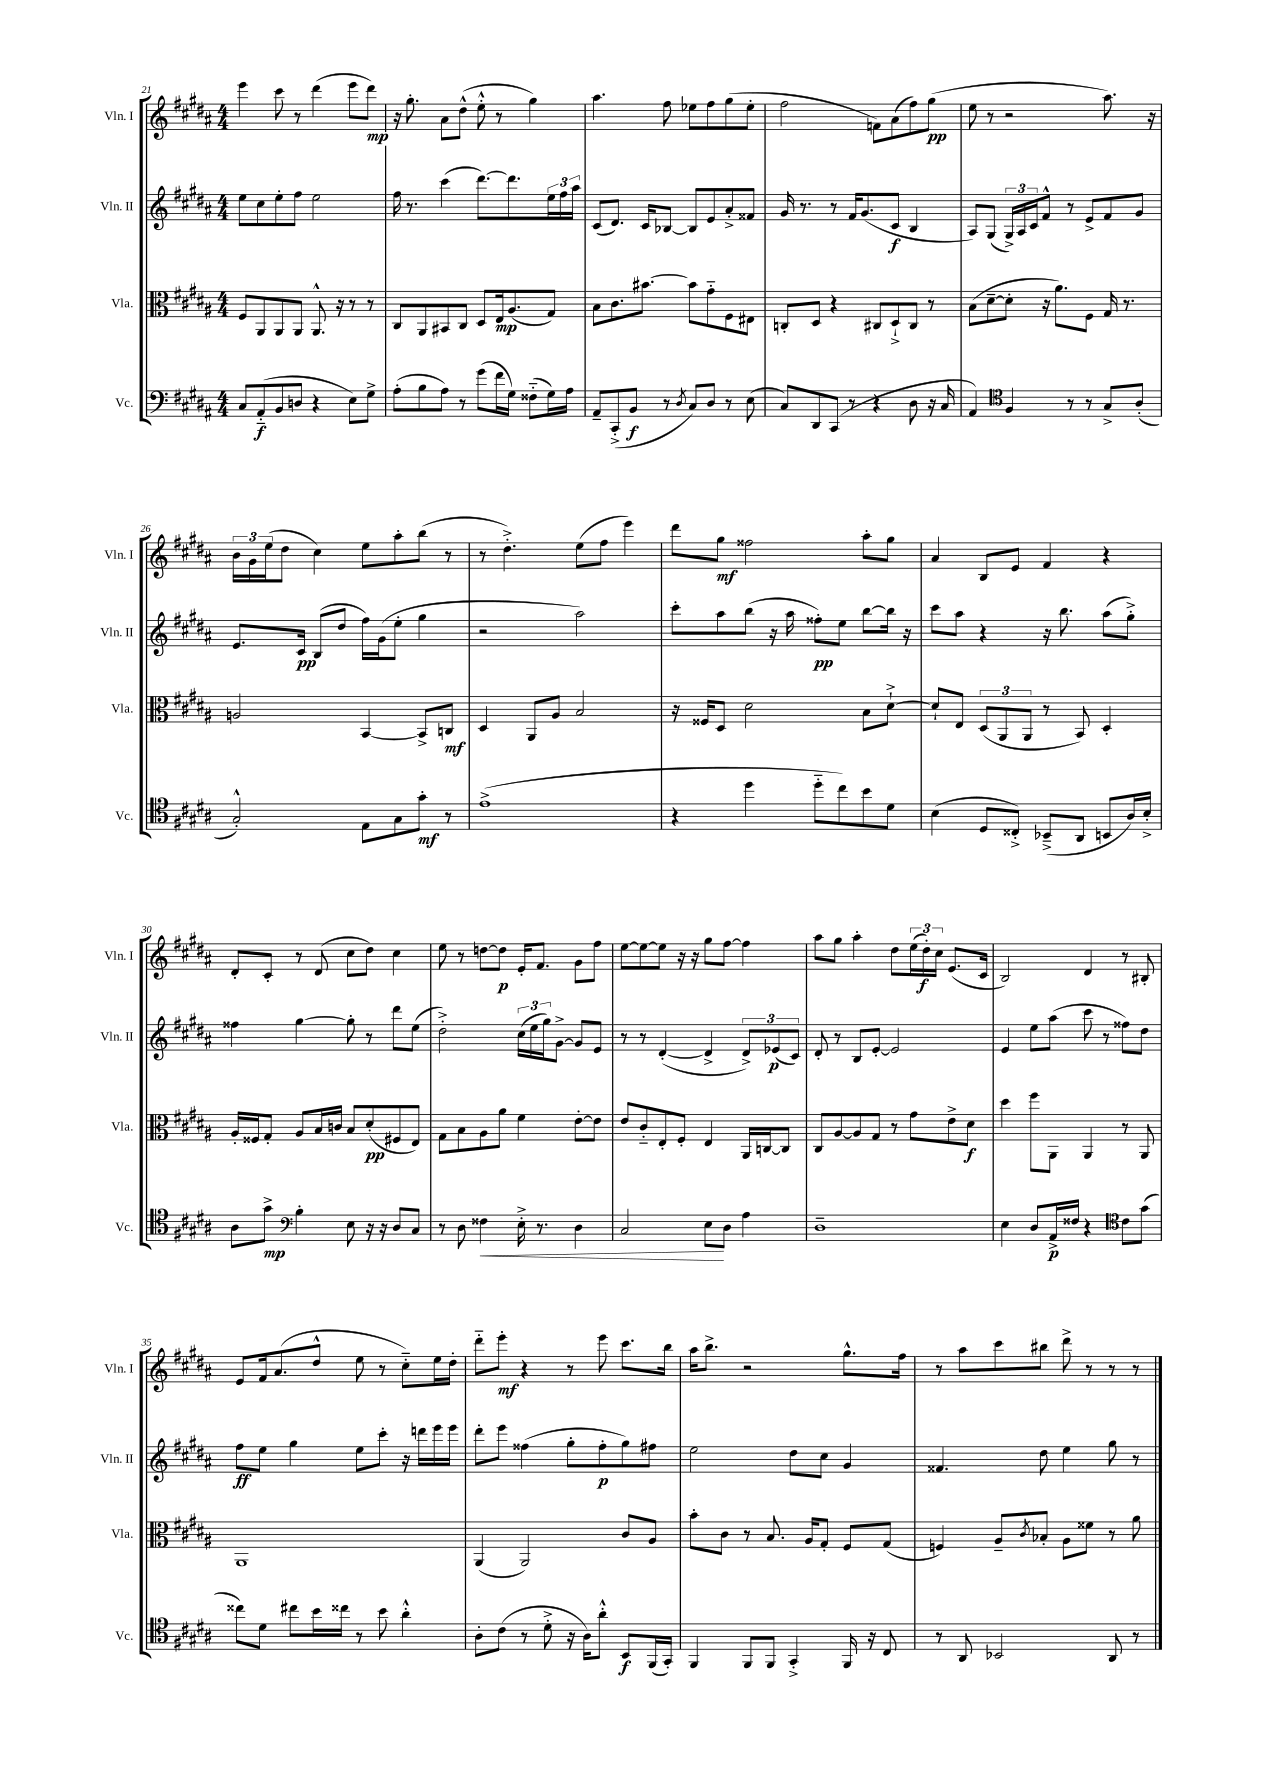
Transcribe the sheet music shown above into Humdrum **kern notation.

**kern	**kern	**kern	**kern
*staff4	*staff3	*staff2	*staff1
*clefF4	*clefC3	*clefG2	*clefG2
*k[f#c#g#d#a#]	*k[f#c#g#d#a#]	*k[f#c#g#d#a#]	*k[f#c#g#d#a#]
*M4/4	*M4/4	*M4/4	*M4/4
8C#/L	8F#/L	8ee\L	4eee\
(8AA#'~/	8AA#/	8cc#\	.
8BB/	8AA#/	8ee'\	8ccc#\
8D/J	8AA#/J	8ff#\J	8r
4r	8.AA#^^/	2ee\	(4ddd#\
.	16r	.	.
8E\L)	8r	.	8eee\L
8G#^\J	8r	.	8ddd#\J)
=	=	=	=
(8A#'\L	8C#/L	16ff#\	16r
.	.	8.r	8.gg#'\
8B\	8AA#/	.	.
8A#\J)	8BB#/	(4ccc#\	8a#\L
8r	8C#/J	.	(8dd#^^\J
(8g#\L	8D#/L	[8.ddd#\L)	8ee'^^\
16f#\L	16E/k	.	8r
16G#\JJ)	(8.A#/	8.ddd#\]	.
(8F##'~\L	.	.	4gg#\)
16G#\L)	8G#/J)	24ee\L	.
.	.	24ff#\	.
16A#\JJ	.	.	.
.	.	24aa#\JJ	.
=	=	=	=
8AA#~/L	8B\L	(8c#/L	4.aa#\
(8CC#'^/	8.c#\	8.d#/J)	.
8BB/J	.	.	.
.	[8.b#\J	16c#/LK	.
8r	.	[8B-/J	8ff#\
8qD#/	.	.	.
8C#/L)	8b#\]L	8B-/]L	8ee-\L
8D#/J	8g#'~\	8e/	8ff#\
8r	8F#\	8a#'^/	(8gg#\
(8E\	8E#\J	8f##/J	8ee-'\J
=	=	=	=
8C#/L)	8C'/L	16g#/	2ff#\
.	.	8.r	.
8DD#/	8D#/J	.	.
(8CC#/J	4r	8r	.
8r	.	16f#/LK	.
.	.	(8.g#/	.
4r	8C#/L	.	8f\L)
.	8D#`^/	8c#/J	(8a#\
8D#\	8C#/J	4B/	8ff#\)
16r	8r	.	(8gg#\J
16C#/	.	.	.
=	=	=	=
4AA#/)	(8B\L	8A#/L)	8ee\
.	[8d#~\	(8G#/J	8r
*clefC4	*	*	*
4F#/	8d#'\]J	24G#^/LL)	2r
.	.	24A#/	.
.	.	24c#/J	.
.	16r	8f#^^/J	.
.	8.a#\L)	.	.
8r	.	8r	.
8r	8F#\J	8e^/L	.
8G#^/L	16G#/	8f#/	8.aa#\)
.	8.r	.	.
(8A#'/J	.	8g#/J	.
.	.	.	16r
=	=	=	=
2G#'^^/)	2A/	8.e/L	24b\LL
.	.	.	24g#\
.	.	.	(24ee\J
.	.	.	8dd#\J
.	.	16c#/Jk	.
.	.	(8B/L	4cc#\)
.	.	8dd#/J	.
8E\L	[4BB/	16ff#\LL)	8ee\L
.	.	(16g#\J	.
8G#\	.	8ee'\J	8aa#'\
8g#'\J	8BB^/]L	4gg#\	(8bb\J
8r	8C/J	.	8r
=	=	=	=
(1e^	4D#/	2r	8r
.	.	.	4.dd#'^\)
.	8AA#/L	.	.
.	8A#/J	.	.
.	2B/	2aa#\)	(8ee\L
.	.	.	8ff#\J
.	.	.	4eee\)
=	=	=	=
4r	16r	8ccc#'\L	8ddd#\L
.	16F##/LK	.	.
.	8D#/J	8aa#\	8gg#\J
4dd#\	2d#\	(8bb\J	2ff##\
.	.	16r	.
.	.	16aa#\	.
8dd#'~\L	.	8ff##'\L)	.
8cc#\)	.	8ee\J	.
8b\	8B\L	[8bb\L	8aa#'\L
8d#\J	[8d#`^\J	16bb\]Jk	8gg#\J
.	.	16r	.
=	=	=	=
(4B\	8d#`/]L	8ccc#\L	4a#/
.	8E/J	8aa#\J	.
8D#/L	(12D#/L	4r	8B/L
.	12AA#/	.	.
8C##'^/J)	.	.	8e/J
.	12AA#/J	.	.
(8BB-~^/L	8r	16r	4f#/
.	.	8.bb\	.
8AA#/J	8BB/)	.	.
8BB/L	4D#'/	(8aa#\L	4r
16A#/L)	.	8gg#'^\J)	.
16B'^/JJ	.	.	.
=	=	=	=
8A#\L	16A#'/LL	4ff##\	8d#'/L
.	16F##/J	.	.
8g#^\J	8G#'/J	.	8c#'/J
*clefF4	*	*	*
4B'\	8A#/L	[4gg#\	8r
.	16B/L	.	(8d#/
.	16c/JJ	.	.
8E\	8B/L	8gg#'\]	8cc#\L
16r	(8d#'/	8r	8dd#\J)
16r	.	.	.
8D#/L	8F#/	8ddd#\L	4cc#\
8C#/J	8E/J)	(8ee\J	.
=	=	=	=
8r	8G#\L	2dd#'^\)	8ee\
8D#\	8B\	.	8r
4F##\	8A#\	.	[8dd\L
.	8a#\J	.	8dd\]J
16E'^\	4f#\	(24cc#\LL	16e'/LK
.	.	24ee\	.
8.r	.	.	8.f#/J
.	.	24gg#\J)	.
.	.	[8g#^\J	.
4D#\	[8e'\L	8g#/]L	8g#\L
.	8e\]J	8e/J	8ff#\J
=	=	=	=
2C#/	8e/L	8r	[8ee\L
.	8c#'~/	8r	8ee\_
.	8E'/	([4d#'/	8ee\]J
.	8F#'/J	.	16r
.	.	.	16r
8E\L	4E/	4d#^/]	8gg#\L
8D#\J	.	.	[8ff#\J
4A#\	16AA#/LL	12d#^/L)	4ff#\]
.	[16C/J	.	.
.	.	(12e-/	.
.	8C/]J	.	.
.	.	12c#/J)	.
=	=	=	=
1D#~	8C#/L	8d#'/	8aa#\L
.	[8A#/	8r	8gg#\J
.	8A#/]	8B/L	4aa#'\
.	8G#/J	[8e'/J	.
.	8r	2e/]	8dd#\L
.	8g#\L	.	(24ee\L
.	.	.	24dd#'\)
.	.	.	24cc#\JJ
.	8e^\	.	(8.e/L
.	8d#\J	.	.
.	.	.	16c#/Jk
=	=	=	=
4E\	4dd#\	4e/	2B/)
8D#/L	8ff#\L	8ee\L	.
16AA#^/L	8AA#\J	(8aa#\J	.
16F##/JJ	.	.	.
4r	4AA#/	8ccc#\	4d#/
.	.	8r	.
*clefC4	*	*	*
8c#\L	8r	8ff##\L)	8r
(8g#\J	8AA#/	8dd#\J	8B#'/
=	=	=	=
8cc##\L)	1AA#	8ff#\L	8e/L
8d#\J	.	8ee\J	16f#/k
.	.	.	(8.a#/
8cc#\L	.	4gg#\	.
16b\L	.	.	8dd#^^/J
16cc##\JJ	.	.	.
8r	.	8ee\L	8ee\
8b\	.	8ccc#'\J	8r
4a#'^^\	.	16r	8cc#'~\L)
.	.	16ddd\LL	.
.	.	16eee\	16ee\L
.	.	16eee\JJ	16dd#'\JJ
=	=	=	=
8A#'\L	(4AA#/	8ddd#'\L	8ddd#'~\L
(8c#\J	.	8eee\J	8eee'\J
8r	2AA#/)	(4ff##\	4r
8d#'^\	.	.	.
16r	.	8gg#'\L	8r
16A#\LK)	.	.	.
8a#'^^\J	.	8ff##'\	8eee\
8BB/L	8c#/L	8gg#\)	8.ccc#\L
(16FF#/L	8A#/J	8ff#\J	.
16GG#'/JJ)	.	.	16bb\Jk
=	=	=	=
4FF#/	8b'\L	2ee\	16aa#\LK
.	.	.	8.bb^\J
.	8c#\J	.	.
8FF#/L	8r	.	2r
8FF#/J	8.B/	.	.
4GG#'^/	.	8dd#\L	.
.	16A#/LK	.	.
.	8G#'/J	8cc#\J	.
16FF#/	8F#/L	4g#/	8.gg#^^\L
16r	.	.	.
8C#/	(8G#/J	.	.
.	.	.	16ff#\Jk
=	=	=	=
8r	4F/)	4.f##/	8r
8AA#/	.	.	8aa#\L
2BB-/	8A#~/L	.	8ccc#\
.	8qc#/	.	.
.	8B-'/J	8dd#\	8bb#\J
.	8A#\L	4ee\	8ddd#^\
.	8f##\J	.	8r
8AA#/	8r	8gg#\	8r
8r	8a#\	8r	8r
==	==	==	==
*-	*-	*-	*-
